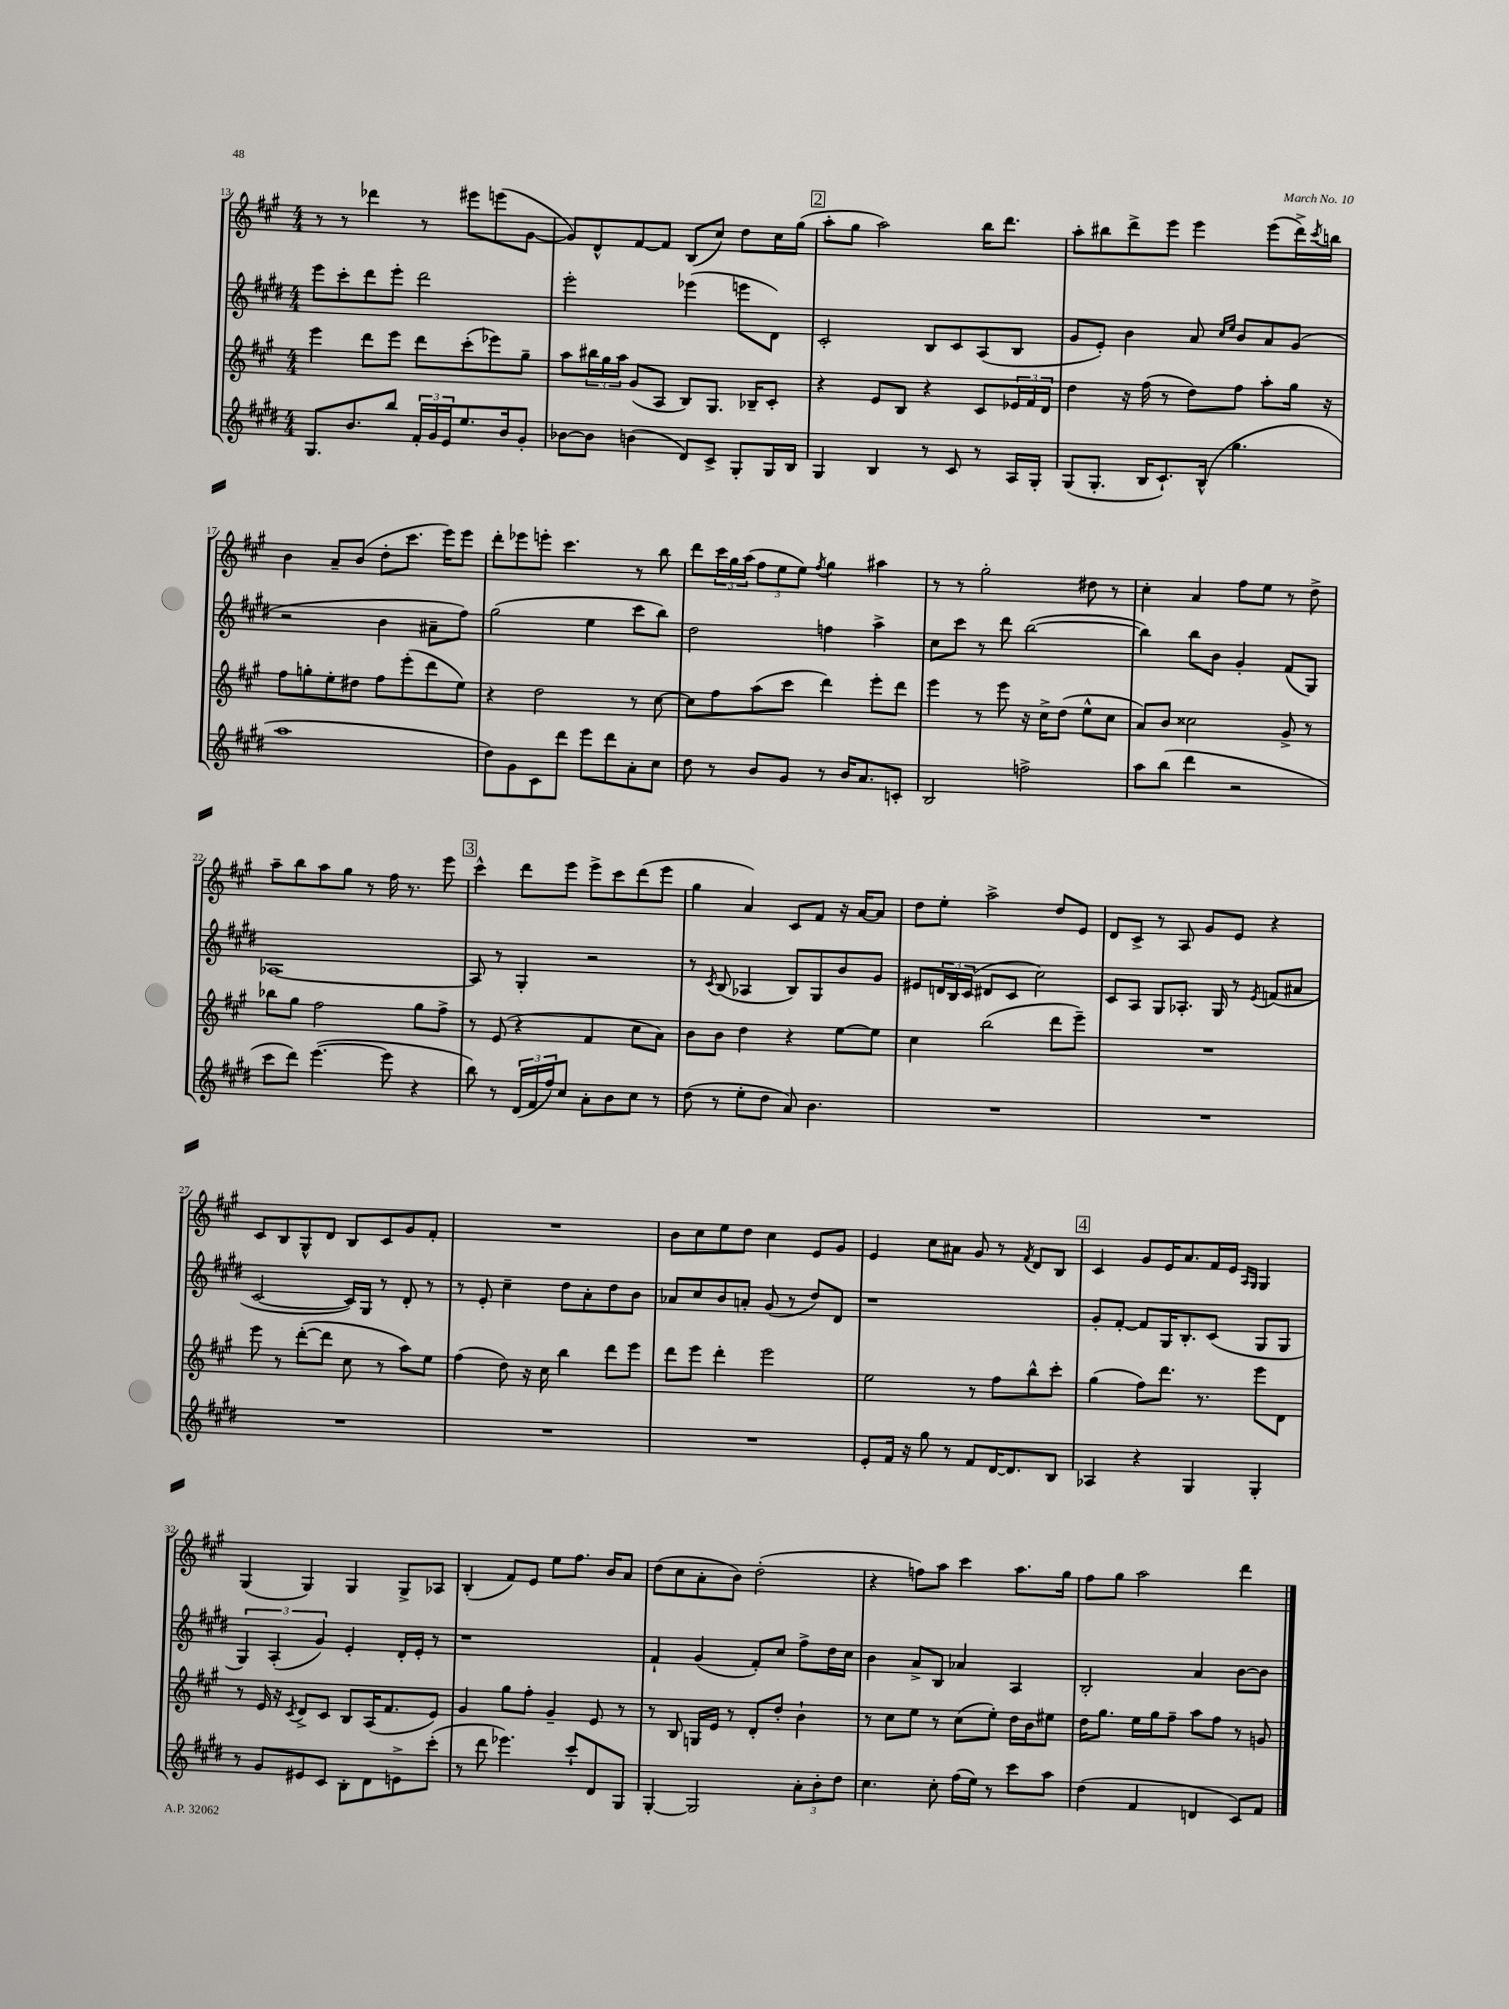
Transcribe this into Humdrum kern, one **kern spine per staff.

**kern	**kern	**kern	**kern
*staff4	*staff3	*staff2	*staff1
*clefG2	*clefG2	*clefG2	*clefG2
*k[f#c#g#d#]	*k[f#c#g#]	*k[f#c#g#d#]	*k[f#c#g#]
*M4/4	*M4/4	*M4/4	*M4/4
8.G#	4eee	8eee	8r
.	.	8ccc#'	8r
8.b	.	.	.
.	8ddd	8ddd#	4ddd-
8bb	8eee	8eee'	.
24f#'	8ddd	2ddd#	8r
24g#	.	.	.
24e	.	.	.
8.ee	(8ccc#'	.	8eee#
.	8eee-)	.	(8eee
16b	.	.	.
8g#'	8gg#~	.	[8g#
=	=	=	=
[8b-	8aa	2eee'	8g#])
8b-]	24bb#	.	8d^^
.	24gg#	.	.
.	24aa	.	.
(4b	(8g#	.	[8f#
.	8A	.	8f#]
8d#)	8B)	(4eee-	(8B
8c#^	8.G#	.	8cc#)
8G#'	.	8eee	8dd
.	16B-~	.	.
16G#	8c#'	8d#)	16cc#
16B	.	.	(16gg#
=	=	=	=
4G#	4r	2c#'	8aa'
.	.	.	8gg#
4B	8e	.	2aa)
.	8B	.	.
8r	4r	8B	.
8c#	.	8c#	.
8r	8c#	(8A	16bb
.	.	.	8.ddd
16A	24e-	8B	.
.	24f#	.	.
16G#'	.	.	.
.	24d	.	.
=	=	=	=
(8G#	4dd	8g#	8aa'
8.G#'	.	8e')	8bb#
.	16r	4b	8ddd^
16B	(16ff#	.	.
8.c#`)	8r	.	8eee
.	8dd)	8a	4eee
(16B^^	.	.	.
.	.	16qqcc#	.
.	.	16qqee	.
4.gg#	8ff#	8b	.
.	8aa'	8a	(8eee
.	16gg#	(8g#	16ddd^)
.	.	.	8qccc#
.	16r	.	16bb
=	=	=	=
1aa	8ff#	2r	4b
.	8gg'	.	.
.	8ee'	.	8a~
.	8dd#	.	(8b
.	8ff#	4b	8dd'
.	(8eee'	.	8.ccc#
.	8ddd	8a#~	.
.	.	.	16eee)
.	8ee)	8ff#)	8eee
=	=	=	=
8dd#)	4r	(2gg#	8ddd'
8g#	.	.	8eee-
8c#	2dd	.	8eee'
8ddd#	.	.	4.ccc#
8eee	.	4ee	.
8ddd#	.	.	.
8a'	8r	8ccc#	8r
8cc#	[8cc#	8bb)	8bb
=	=	=	=
8dd#	8cc#]	2dd#	8ddd
8r	8ff#	.	24ccc#
.	.	.	24gg#
.	.	.	(24aa
8b	(8aa	.	12ff#
.	.	.	12ee
8g#	8ccc#	.	.
.	.	.	12ee)
.	.	.	8qff#
8r	4ddd)	4ff	4gg#
16b	.	.	.
8.a	.	.	.
.	8eee'	4aa^	4aa#
8c'	8ddd	.	.
=	=	=	=
2B	4eee	8cc#	8r
.	.	8ccc#	8r
.	8r	8r	2gg#'
.	8eee	8ddd#	.
2ff^	16r	([2bb	.
.	16cc#^	.	.
.	(8dd	.	.
.	8ee^^	.	8dd#
.	8cc#	.	8r
=	=	=	=
8aa	8a)	4bb])	4cc#'
(8bb	8b	.	.
4ddd#	2cc##	8bb	4a
.	.	8b	.
2r	.	4g#'	8ff#
.	.	.	8ee
.	8g#^	(8f#	8r
.	8r	8G#)	8dd^
=	=	=	=
8ccc#	8bb-	[1A-	8aa~
8ddd#)	8gg#	.	8bb
([4.eee	2ff#	.	8aa
.	.	.	8gg#
.	.	.	8r
8eee]	.	.	16ff#
.	.	.	8.r
4r	8gg#	.	.
.	8ff#^	.	8eee
=	=	=	=
8bb)	8r	8A-]	4ccc#^^
8r	(8e	8r	.
(24d#	4r	4G#'	8ddd
24f#	.	.	.
24ff#)	.	.	.
8cc#	.	.	8eee
8a'	4f#	2r	8eee^
8b	.	.	8ccc#
8cc#	8cc#	.	(8ddd
8r	8a)	.	8eee
=	=	=	=
(8dd#	8b	8r	4gg#
.	.	8qc#	.
8r	8b	(8B	.
8ee'	4dd	4A-	4a)
8dd#	.	.	.
8a)	4r	8B)	8c#
4.b	.	8G#	8f#
.	[8ee	8b	16r
.	.	.	[16a
.	8ee]	8g#	8a]
=	=	=	=
1r	4cc#	8e#	8dd
.	.	24d	8ee'
.	.	24B	.
.	.	(24c#	.
.	(2bb	8d#	2aa^
.	.	8c#	.
.	.	2cc#)	.
.	8ddd	.	8dd
.	8eee~)	.	8e
=	=	=	=
1r	1r	8c#	8d
.	.	8A	8c#^
.	.	8G#	8r
.	.	8.A-'	8A
.	.	.	8g#
.	.	16G#	.
.	.	8r	8e
.	.	8qe	.
.	.	(8f	4r
.	.	8a#	.
=	=	=	=
1r	8eee	[2c#	8c#
.	8r	.	8B
.	([8ddd'	.	8G#^^
.	8ddd]	.	8d
.	8cc#	16c#])	8B
.	.	16G#	.
.	8r	8r	8c#
.	8aa)	8d#'	8g#
.	8ee	8r	8f#'
=	=	=	=
1r	(4ff#	8r	1r
.	.	8e'	.
.	8dd)	4cc#~	.
.	16r	.	.
.	16cc#	.	.
.	4bb	8dd#	.
.	.	8a'	.
.	8ddd	8dd#	.
.	8eee	8b	.
=	=	=	=
1r	8ddd	8a-	8b
.	8eee	8cc#	8cc#
.	4ddd'	8b	8ee
.	.	8a'	8dd
.	2eee	(8g#	4cc#
.	.	8r	.
.	.	8dd#)	8e
.	.	8d#	8g#
=	=	=	=
8e'	2ee	1r	4e
16f#	.	.	.
16r	.	.	.
8gg#	.	.	8cc#
8r	.	.	8a#
8f#	8r	.	8g#
[16d#	8ff#	.	8r
8.d#]	.	.	.
.	.	.	8qf#
.	8bb^^	.	8d
8B	8ccc#'	.	8B
=	=	=	=
4A-	(4gg#	8g#'	4c#
.	.	[8f#'	.
4r	8ff#)	8f#]	8g#
.	8.ddd	16G#	16e
.	.	8.B'	8.a
4G#	.	.	.
.	8.r	.	.
.	.	(8c#	16f#
.	.	.	16e
.	.	.	16qqA
.	.	.	16qqG#
4G#'	8eee	8G#	4G#
.	8d	8G#	.
=	=	=	=
8r	8r	6G#)	(4G#
8g#	16e	.	.
.	.	(6A'	.
.	16r	.	.
.	8qc#	.	.
8e#	8d^	.	4G#)
.	.	6g#)	.
8c#	8c#	.	.
8B'	8B	4e'	4G#
8d#	(16A	.	.
.	8.f#	.	.
8e^	.	16d#'	8G#^
.	.	16e'	.
(8ccc#'	8e)	8r	8A-
=	=	=	=
8r	4g#	1r	(4B'
8ddd#	.	.	.
4.eee-)	8gg#	.	8f#)
.	8ff#'	.	8e
.	4g#~	.	8ee
8ccc#`	.	.	8.ff#
8d#	8e	.	.
.	.	.	16b
8G#	8r	.	8a
=	=	=	=
[4G#'	8r	4f#`	(8dd
.	8B	.	8cc#
2G#]	16G	(4g#	8a'
.	16e	.	.
.	8r	.	8b)
.	8d'	8f#')	(2dd'
.	8dd'	8cc#	.
12a'	4b`	8ff#^	.
12b'	.	.	.
.	.	16dd#	.
12dd#	.	.	.
.	.	16cc#	.
=	=	=	=
4.cc#	8r	4b	4r
.	8cc#	.	.
.	8ee	8a^	8ff)
8cc#'	8r	8B	8aa
(16ff#	(8cc#	4a-	4ccc#
16ee)	.	.	.
8r	8ee')	.	.
8ccc#	16dd	4A	8.aa
.	16b	.	.
8aa	8ee#	.	.
.	.	.	16gg#
=	=	=	=
(4dd#	16dd	2B'	8ff#
.	8.gg#	.	.
.	.	.	8gg#
4f#	16ee	.	2aa
.	16gg#	.	.
.	8ff#~	.	.
4d	8aa	4a	.
.	8ff#	.	.
8c#)	8r	[8b	4ddd
8f#	8g	8b]	.
==	==	==	==
*-	*-	*-	*-
